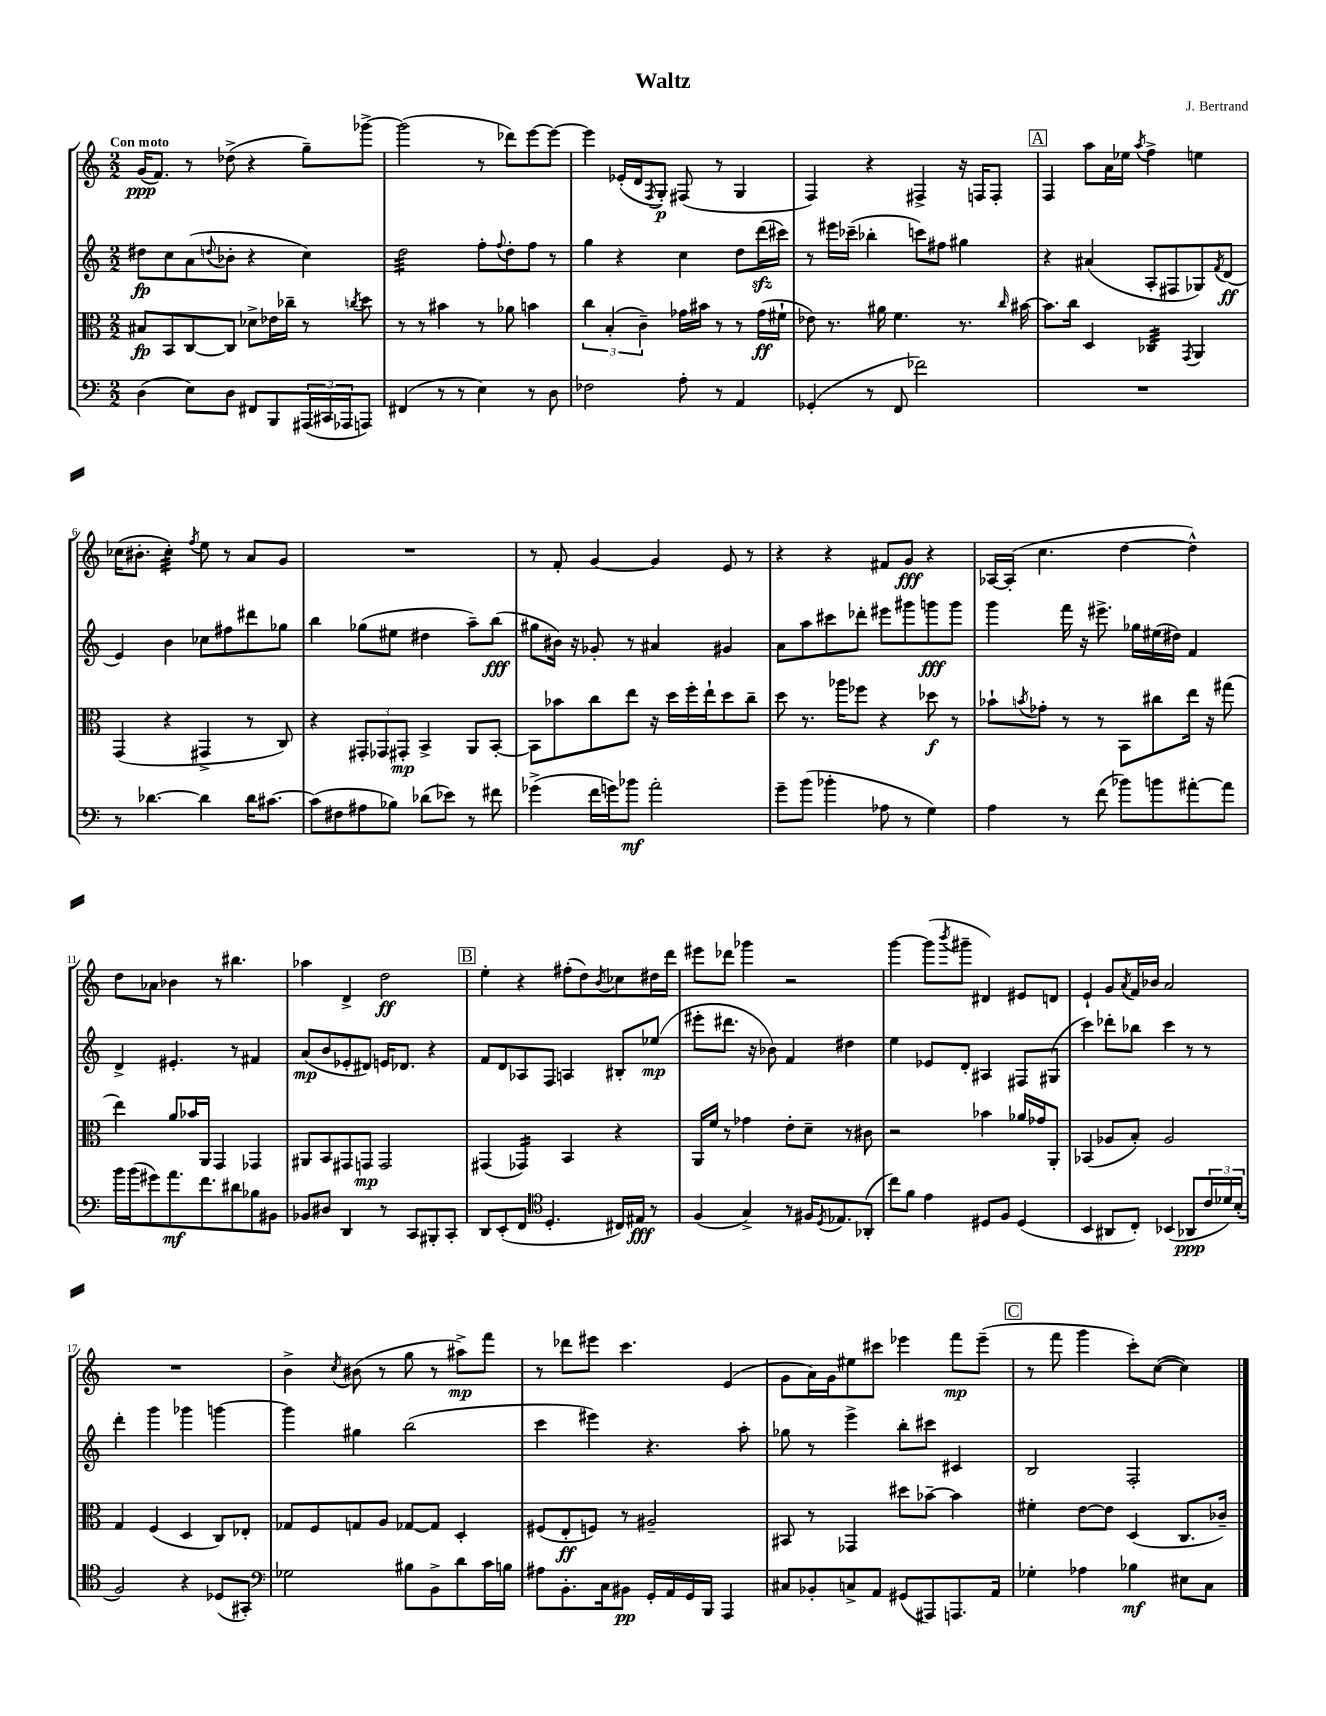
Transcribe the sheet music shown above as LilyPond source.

\header { title = "Waltz" composer = "J. Bertrand" }
<<
\new StaffGroup <<
\new Staff = "s0" {
    \clef treble \key c \major \numericTimeSignature \time 2/2 \tempo "Con moto"
    g'16\ppp( f'8.) r8 des''8->( r4 g''8--) ges'''8~-> |
    ges'''2( r8 des'''8) e'''8~ e'''8~ |
    e'''4 ees'16-.( d'16 \acciaccatura { f8 } g8-.\p) fis8( r8 g4 |
    f4) r4 fis4-> r16 f16 f8-. |
    \mark \markup { \box "A" } f4 a''8 a'16 ees''16 \acciaccatura { a''8 } f''4-> e''4 |
    ces''16( bis'8.-. ces''4:32-.) \acciaccatura { f''8 } e''8 r8 a'8 g'8 |
    R1 |
    r8 f'8-. g'4~ g'4 e'8 r8 |
    r4 r4 fis'8 g'8\fff r4 |
    aes16~ aes16-.( c''4. d''4~ d''4-^) |
    d''8 aes'8 bes'4 r8 bis''4. |
    aes''4 d'4-> d''2\ff |
    \mark \markup { \box "B" } e''4-. r4 fis''8-.( d''8) \acciaccatura { b'8 } ces''8 dis''16 d'''16 |
    eis'''8 des'''8 ges'''4 r2 |
    g'''4~ g'''8( \acciaccatura { b'''8 } gis'''8-- dis'4) eis'8 d'8 |
    e'4-! g'8 \acciaccatura { a'8 } f'16 bes'16 a'2 |
    R1 |
    b'4-> \acciaccatura { c''8 } bis'8( r8 g''8 r8 ais''8->\mp) f'''8 |
    r8 des'''8 eis'''8 c'''4. e'4( |
    g'8 a'16) g'16 eis''8 cis'''8 ees'''4 f'''8\mp ees'''8--( |
    \mark \markup { \box "C" } r8 f'''8 g'''4 c'''8-.) c''8~( c''4) \bar "|." |
}
\new Staff = "s1" {
    \clef treble \key c \major \numericTimeSignature \time 2/2
    dis''8\fp c''8 a'8( \appoggiatura { d''8 } bes'8-. r4 c''4) |
    d''2:32 f''8-. \appoggiatura { f''8 } d''8-. f''8 r8 |
    g''4 r4 c''4 d''8 d'''16\sfz( cis'''16) |
    r8 eis'''16 ces'''16--( bes''4-. c'''8) fis''8 gis''4 |
    \mark \markup { \box "A" } r4 ais'4( a8-. fis8 ges8) \acciaccatura { f'8 } d'8\ff( |
    e'4) b'4 ces''8 fis''8 dis'''8 ges''8 |
    b''4 ges''8( eis''8 dis''4 a''8--) b''8\fff( |
    gis''8 bis'16) r16 ges'8-. r8 ais'4 gis'4 |
    a'8 a''8 cis'''8 des'''8-. eis'''8 gis'''8 g'''8\fff g'''8 |
    g'''4 f'''16 r16 eis'''8.-> ges''16 eis''16( dis''16) f'4 |
    d'4-> eis'4.-. r8 fis'4 |
    a'8\mp( b'8 ees'8-. dis'8) e'16 des'8. r4 |
    \mark \markup { \box "B" } f'8 d'8 aes8 f8 a4 bis8-. ees''8\mp( |
    eis'''8-. dis'''8. r16 bes'8) f'4 dis''4 |
    e''4 ees'8 d'8-. ais4 fis8 gis8( |
    c'''4) des'''8-. bes''8 c'''4 r8 r8 |
    d'''4-. g'''4 ges'''4 g'''4~ |
    g'''4 gis''4 b''2( |
    c'''4 eis'''4) r4. a''8-. |
    ges''8 r8 e'''4-> b''8-. cis'''8 cis'4 |
    \mark \markup { \box "C" } b2 f2-. \bar "|." |
}
\new Staff = "s2" {
    \clef alto \key c \major \numericTimeSignature \time 2/2
    bis8\fp b,8 c8~ c8 des'8-> ees'16 ces''16-- r8 \acciaccatura { c''8 } d''8 |
    r8 r8 bis'4 r8 aes'8 b'4 |
    \tuplet 3/2 { c''4 b4-.( c'4--) } ges'16 bis'16 r8 r8 ges'16\ff( fis'16-! |
    ees'8) r8. ais'16 f'4. r8. \grace { c''16 } bis'16~ |
    \mark \markup { \box "A" } bis'8. c''16 d4 ces4:32 \acciaccatura { g,8 } a,4 |
    g,4( r4 gis,4-> r8 c8) |
    r4 \tuplet 3/2 { gis,8-. ges,8 gis,8-.\mp } b,4-> a,8 b,8~-. |
    b,8 bes'8 c''8 e''8 r16 d''16 f''16-. e''16-! d''8 c''8-- |
    d''8 r8. aes''16 fes''8 r4 des''8\f r8 |
    bes'8-! \acciaccatura { b'8 } ges'8-. r8 r8 b,8 cis''8 e''16 r16 gis''8( |
    e''4) a'8 bes'16 a,16 g,4 ges,4 |
    ais,8 b,8 gis,8 g,8\mp g,2 |
    \mark \markup { \box "B" } gis,4( ges,4:16) b,4 r4 |
    a,16 f'16 r8 ges'4 e'8-. d'8-- r8 cis'8 |
    r2 bes'4 aes'16 ges'16 a,8-. |
    bes,4( aes8 b8-.) aes2 |
    g4 f4( d4 c8) ees8-. |
    ges8 f8 g8 a8 ges8~ ges8 d4-. |
    fis8( e8-.\ff f8) r8 ais2-- |
    bis,8 r8 ges,4 dis''8 bes'8~-- bes'4 |
    \mark \markup { \box "C" } fis'4-. e'8~ e'8 d4( c8. ces'16--) \bar "|." |
}
\new Staff = "s3" {
    \clef bass \key c \major \numericTimeSignature \time 2/2
    d4( e8) d8 fis,8 b,,8 \tuplet 3/2 { ais,,16( cis,16 aes,,16 } a,,8) |
    fis,4( r8 r8 e4) r8 d8 |
    fes2 a8-. r8 a,4 |
    ges,4-.( r8 f,8 fes'2) |
    \mark \markup { \box "A" } R1 |
    r8 des'4.~ des'4 des'16 cis'8.~ |
    cis'8( fis8 ais8 bes8) des'8( ees'8) r8 fis'8 |
    ges'4->( f'16 g'16) bes'8\mf a'2-. |
    g'8-- b'8( bes'4-. aes8 r8 g4) |
    a4 r8 f'8( bes'8) b'8 ais'8~-. ais'8 |
    b'16 b'16( gis'8) a'8.\mf f'8. dis'8 bes8 bis,8 |
    bes,8 dis8 d,4 r8 c,8 bis,,8-. c,8-. |
    \mark \markup { \box "B" } d,8 e,8-.( f,8 \clef tenor d4.-. cis16) eis16\fff r8 |
    f4( g4->) r8 fis16 \acciaccatura { d8 } ees8. aes,8-.( |
    c''8) f'8 e'4 dis8 f8 dis4( |
    b,4 ais,8 c8-.) bes,4( aes,8\ppp \tuplet 3/2 { c'16 des'16) b16-.( } |
    f2) r4 des8( gis,8-.) |
    \clef bass ges2 bis8 b,8-> d'8 c'16 b16 |
    ais8 b,8.-. c16 bis,8\pp g,16-. a,16 g,16 b,,16 a,,4 |
    cis8 bes,8-. c8-> a,8 gis,8( ais,,8) a,,8. a,16 |
    \mark \markup { \box "C" } ges4-. aes4 bes4\mf eis8 c8 \bar "|." |
}
>>
>>
